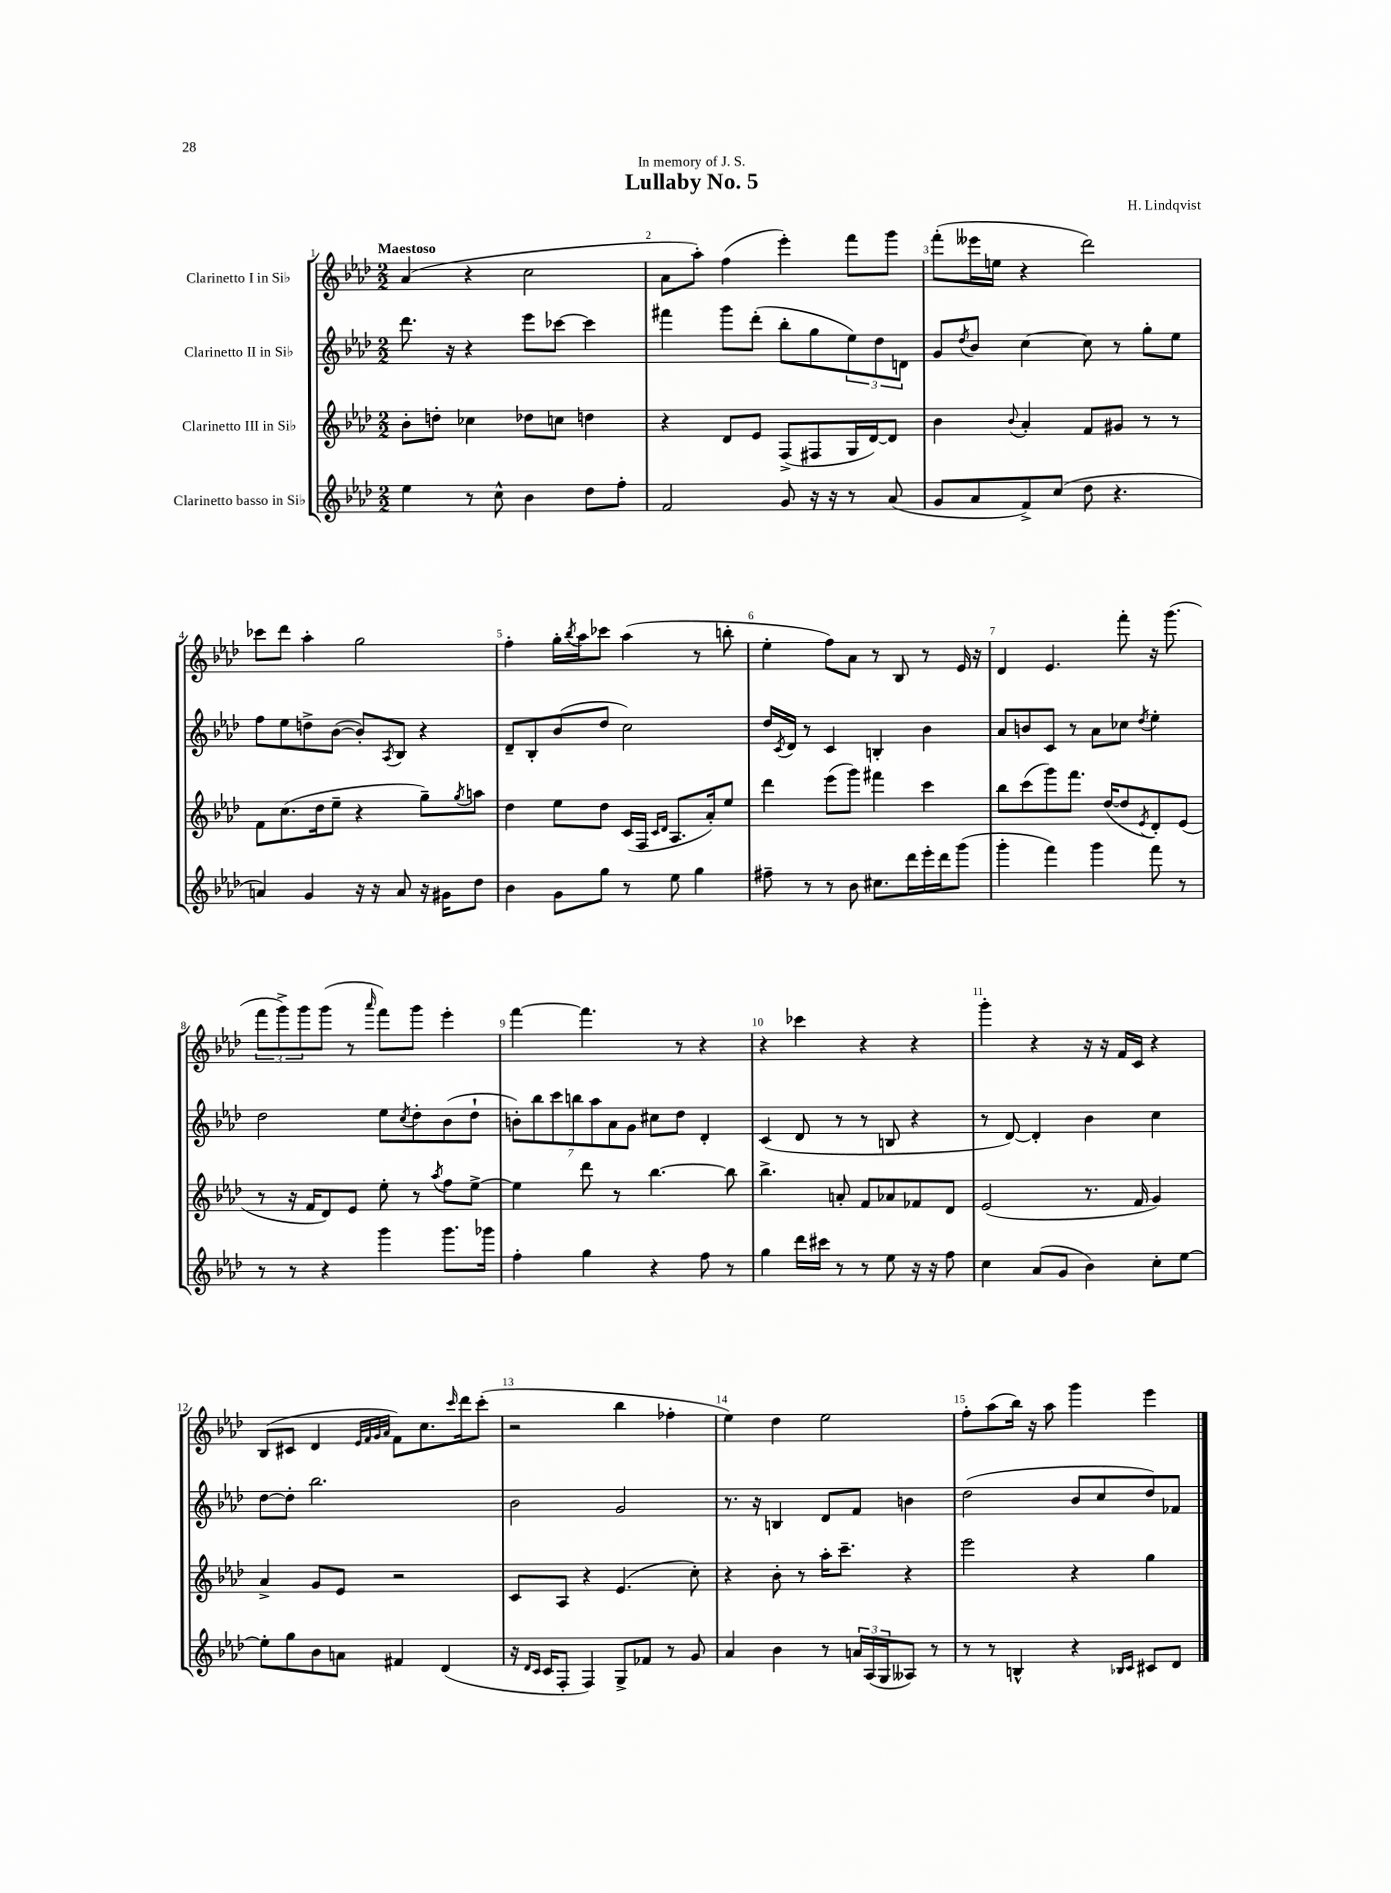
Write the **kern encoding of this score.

**kern	**kern	**kern	**kern
*part4	*part3	*part2	*part1
*staff4	*staff3	*staff2	*staff1
*I"Clarinetto basso in Si♭	*I"Clarinetto III in Si♭	*I"Clarinetto II in Si♭	*I"Clarinetto I in Si♭
*clefG2	*clefG2	*clefG2	*clefG2
*k[b-e-a-d-]	*k[b-e-a-d-]	*k[b-e-a-d-]	*k[b-e-a-d-]
*M2/2	*M2/2	*M2/2	*M2/2
=1	=1	=1	=1
!	!	!	!LO:TX:a:B:t=Maestoso
4ee-\	8b-'\L	8.ddd-\	(4a-/
.	8ddn'\J	.	.
.	.	16r	.
8r	4cc-X\	4r	4r
8cc^^\	.	.	.
4b-\	8dd-X\L	8eee-\L	2cc\
.	8ccn\J	[8ccc-X\J	.
8dd-\L	4ddn\	4ccc-\]	.
8ff'\J	.	.	.
=2	=2	=2	=2
2f/	4r	4fff#X\	8a-\L
.	.	.	8aa-'\J)
.	8d-/L	8ggg\L	(4ff\
.	8e-/J	(8ddd-'\J	.
8g/	(8F^/L	8bb-'\L	4eee-'\)
16r	8F#X/	8gg\	.
16r	.	.	.
8r	16G/L	12ee-\)	8fff\L
.	[16d-/J)	.	.
.	.	12dd-\	.
(8a-/	8d-/J]	.	8ggg\J
.	.	12dn\J	.
=3	=3	=3	=3
8g/L	4b-\	8g/L	(8fff'\L
.	.	8qdd-/	.
8a-/	.	8b-/J	16eee--X\L
.	.	.	16een\JJ
.	8qqb-/	.	.
8f^/)	4a-'/	[4cc\	4r
(8cc/J	.	.	.
8dd-\	8f/L	8cc\]	2ddd-\)
4.r	8g#X/J	8r	.
.	8r	8gg'\L	.
.	8r	8ee-\J	.
!!LO:LB:g=z
=4	=4	=4	=4
4an/)	8f\L	8ff\L	8ccc-X\L
.	(8.cc\	8ee-\	8ddd-\J
4g/	.	8ddn^\	4aa-'\
.	16dd-\k	.	.
.	8ee-~\J	([8b-\J	.
16r	4r	8b-'/L])	2gg\
16r	.	.	.
.	.	8qA-/	.
8a/	.	8B-/J	.
16r	8gg~\L)	4r	.
16g#X\KL	.	.	.
.	8qgg/	.	.
8dd-\J	8aan\J	.	.
=5	=5	=5	=5
4b-\	4dd-\	8d-~/L	4ff'\
.	.	8B-'/	.
8g\L	8ee-\L	(8b-/	16gg'\LL
.	.	.	8qbb-/
.	.	.	16aa-\J
8gg\J	8dd-\J	8dd-/J	8ccc-X\J
8r	(16c/LL	2cc\)	(4aa-\
.	16F/JJ	.	.
.	16qqc/LL	.	.
.	16qqd-/JJ	.	.
8ee-\	8.A-/L	.	.
4gg\	.	.	8r
.	16a-'/k)	.	.
.	8ee-/J	.	8bbn'\
=6	=6	=6	=6
8ff#X~\	4ddd-\	16dd-/LL	4ee-'\
.	.	8qc/	.
.	.	16d-/JJ	.
8r	.	8r	.
8r	(8eee-\L	4c/	8ff\L)
8b-\	8ggg\J)	.	8a-\J
8.cc#X\L	4fff#X\	4Bn'/	8r
.	.	.	8B-/
16ddd-\L	.	.	.
16eee-'\	4ccc\	4b-\	8r
16ddd-\J	.	.	.
(8ggg\J	.	.	16e-/
.	.	.	16r
=7	=7	=7	=7
4ggg'\	8bb-\L	8a-/L	4d-/
.	(8ccc\	8bn/	.
4fff\)	8ggg\)	8c/J	4.e-/
.	8.fff\J	8r	.
4ggg\	.	8a-\L	.
.	([16dd-/KL	.	.
.	8dd-/]	8cc-X\J	8fff'\
.	8qe-/	8qdd-/	.
8fff\	8d-'/)	4ee-'\	16r
.	.	.	(8.ggg\
8r	(8e-/J	.	.
!!LO:LB:g=z
=8	=8	=8	=8
8r	8r	2dd-\	12fff\L
.	.	.	12ggg^\)
8r	16r	.	.
.	.	.	12ggg\
.	16f/KL	.	.
4r	8d-/)	.	(8ggg\J
.	8e-/J	.	8r
.	.	.	16qqaaa-/
4ggg\	8ee-'\	8ee-\L	8fff\L)
.	.	8qcc/	.
.	8r	8dd-'\	8ggg\J
.	8qaa-/	.	.
8.ggg\L	8ff\L	(8b-\	4eee-'\
.	[8ee-^\J	8dd-`\J	.
16ggg-X\Jk	.	.	.
=9	=9	=9	=9
4ff'\	4ee-\]	14bn'\L)	[4fff\
.	.	14bb-\	.
.	.	14ccc\	.
.	.	14bbn\	.
4gg\	8ddd-\	.	4.fff\]
.	.	14aa-\	.
.	.	14a-\	.
.	8r	.	.
.	.	14g\J	.
4r	[4.bb-\	8cc#X\L	.
.	.	8dd-\J	8r
8ff\	.	4d-'/	4r
8r	8bb-\]	.	.
=10	=10	=10	=10
4gg\	4.bb-^\	(4c/	4r
16ddd-\LL	.	8d-/	4ccc-X\
16ccc#X\JJ	.	.	.
8r	8an'/	8r	.
8r	8f/L	8r	4r
8ee-\	8a-X/	8Bn/	.
16r	8f-X/	4r	4r
16r	.	.	.
8ff\	8d-/J	.	.
=11	=11	=11	=11
4cc\	(2e-/	8r	4ggg'\
.	.	[8d-/)	.
(8a-/L	.	4d-'/]	4r
8g/J	.	.	.
4b-\)	8.r	4b-\	16r
.	.	.	16r
.	.	.	16f/LL
.	16f/	.	16c/JJ
8cc'\L	4g/)	4cc\	4r
[8ee-\J	.	.	.
!!LO:LB:g=z
=12	=12	=12	=12
8ee-'\L]	4a-^/	[8dd-\L	(8B-/L
8gg\	.	8dd-'\J]	8c#X/J
8b-\	8g/L	2.bb-\	4d-/
8an\J	8e-/J	.	.
.	.	.	32qqe-/LLL
.	.	.	32qqf/
.	.	.	32qqg/
.	.	.	32qqa-/JJJ
4f#X/	2r	.	8f\L)
.	.	.	8.cc\
(4d-/	.	.	.
.	.	.	16qqccc/
.	.	.	16ddd-\k
.	.	.	(8ccc'\J
=13	=13	=13	=13
16r	8c/L	2b-\	2r
16qqd-/LL	.	.	.
16qqc/JJ	.	.	.
16c/KL	.	.	.
8F'/J	8A-/J	.	.
4F/)	4r	.	.
8G^/L	(4.e-/	2g/	4bb-\
8f-X/J	.	.	.
8r	.	.	4ff-X'\
8g/	8cc'\)	.	.
=14	=14	=14	=14
4a-/	4r	8.r	4ee-\)
.	.	16r	.
4b-\	8b-'\	4Bn/	4dd-\
.	8r	.	.
8r	16aa-'\KL	8d-/L	2ee-\
.	8.ccc~\J	.	.
24an/LL	.	8f/J	.
(24A-/	.	.	.
24G/J	.	.	.
8A--X/J)	4r	4bn\	.
8r	.	.	.
=15	=15	=15	=15
8r	2eee-\	(2dd-\	8ff'\L
8r	.	.	(8aa-\
4Bn^^/	.	.	16bb-\Jk)
.	.	.	16r
.	.	.	8aa-\
4r	4r	8b-/L	4ggg\
.	.	8cc/	.
16qqB-X/LL	.	.	.
16qqc/JJ	.	.	.
8c#X/L	4gg\	8dd-/)	4eee-\
8d-/J	.	8f-X/J	.
==	==	==	==
*-	*-	*-	*-
